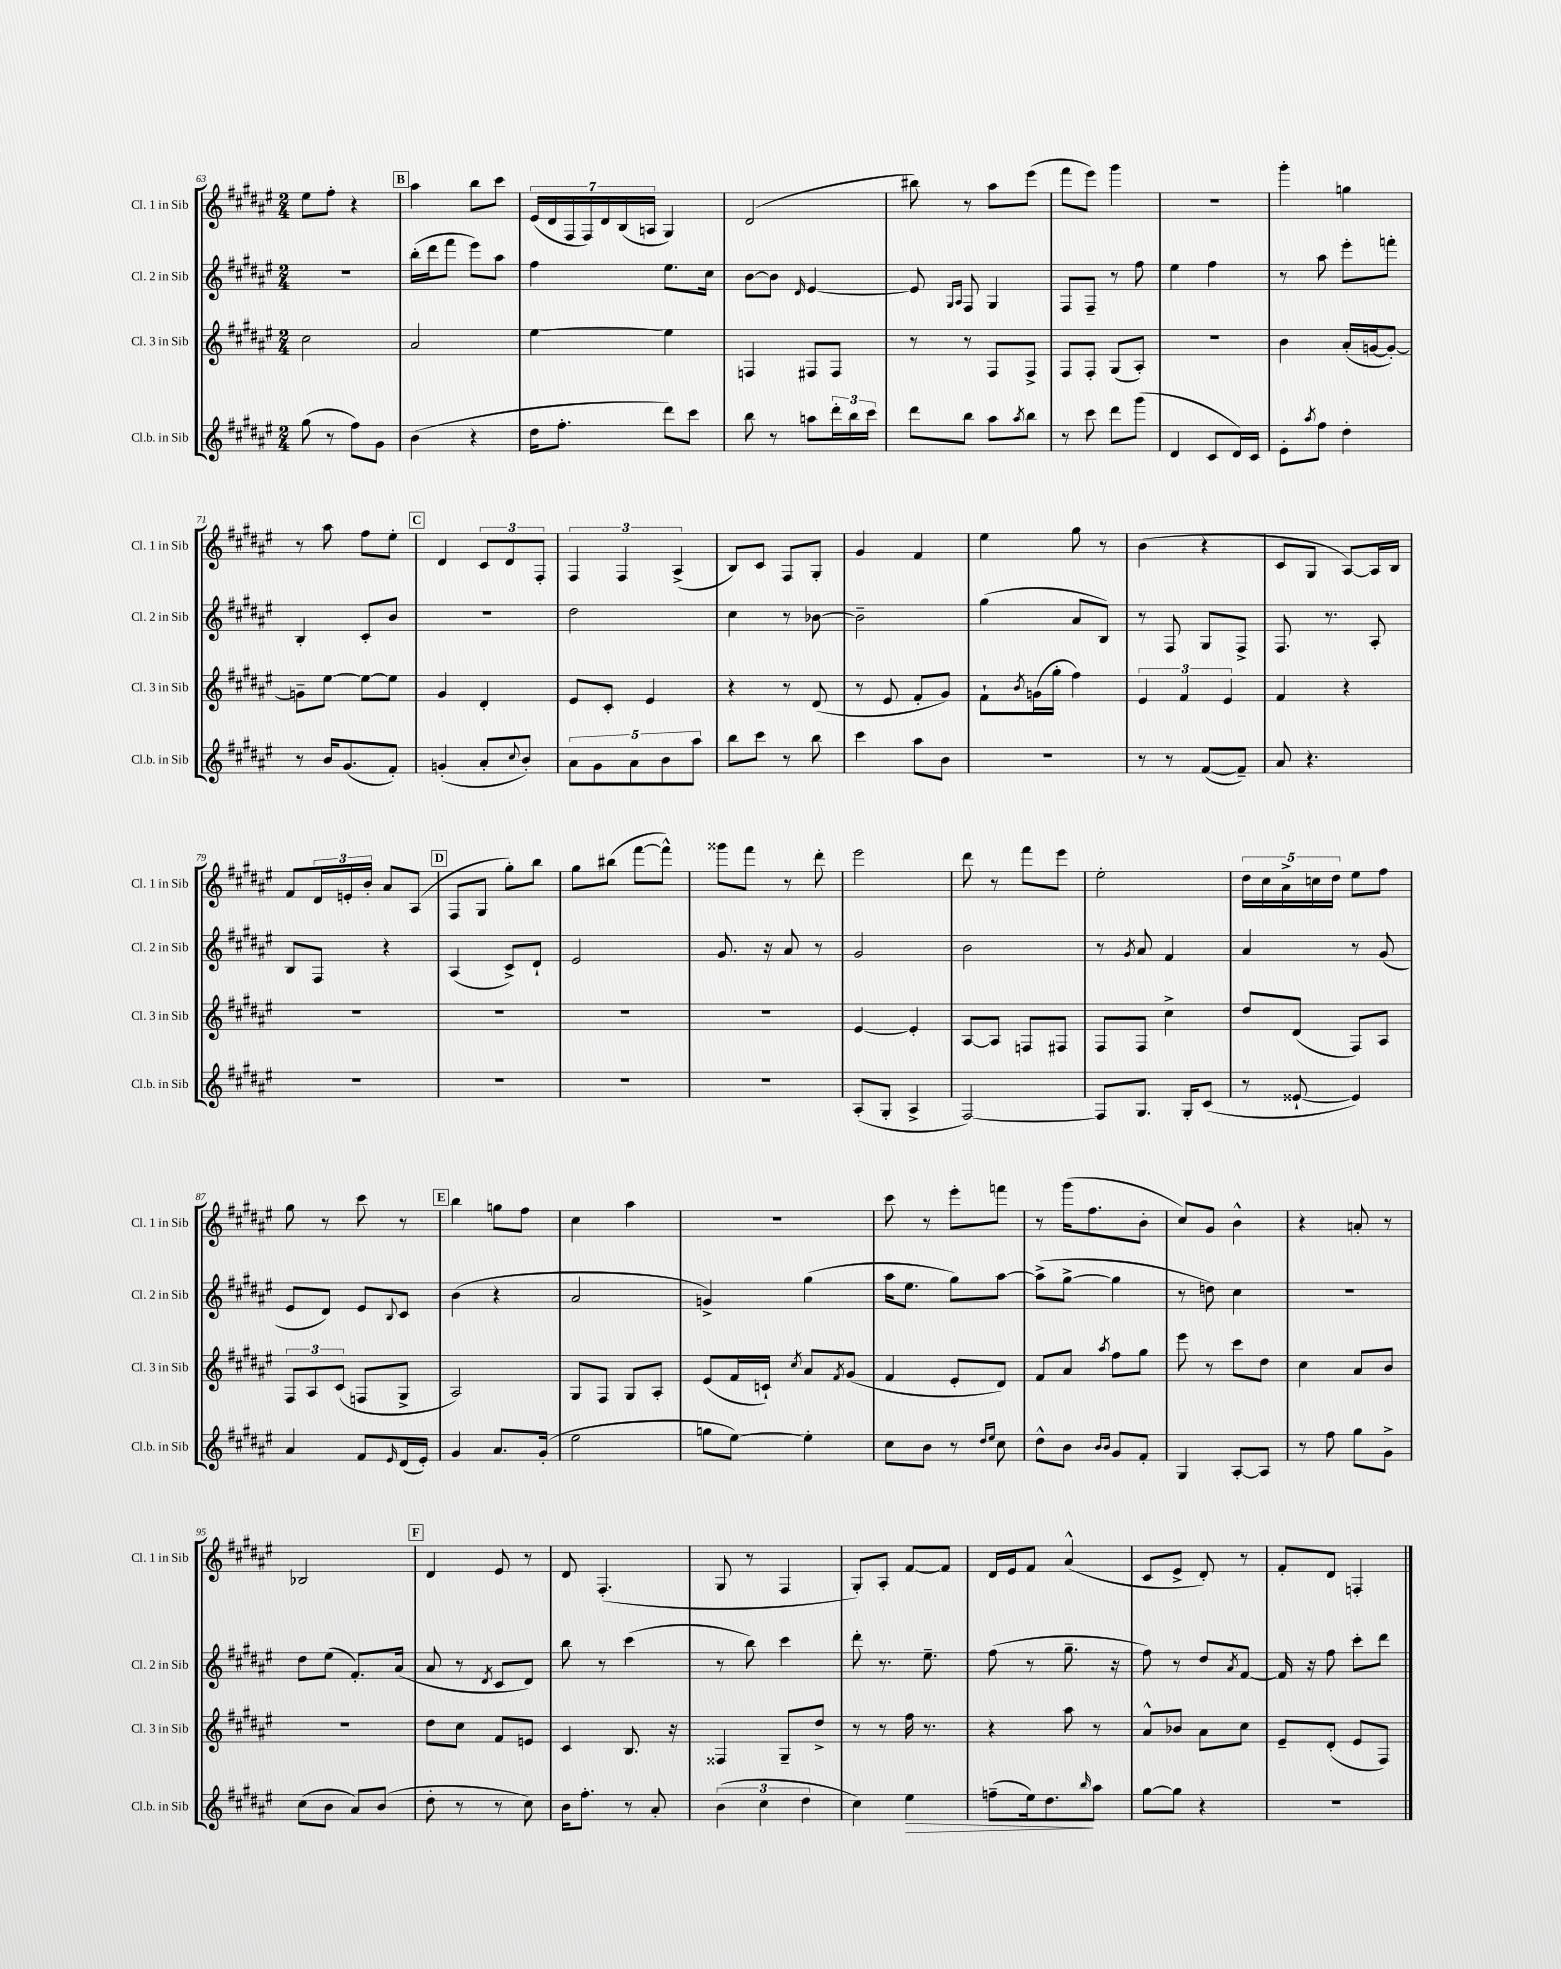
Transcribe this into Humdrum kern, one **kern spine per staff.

**kern	**dynam	**kern	**kern	**kern
*part4	*part4	*part3	*part2	*part1
*staff4	*staff4	*staff3	*staff2	*staff1
*I"Cl.b. in Sib	*	*I"Cl. 3 in Sib	*I"Cl. 2 in Sib	*I"Cl. 1 in Sib
*I'Cl.b. in Sib	*	*I'Cl. 3 in Sib	*I'Cl. 2 in Sib	*I'Cl. 1 in Sib
*clefG2	*	*clefG2	*clefG2	*clefG2
*k[f#c#g#d#a#e#]	*	*k[f#c#g#d#a#e#]	*k[f#c#g#d#a#e#]	*k[f#c#g#d#a#e#]
*M2/4	*	*M2/4	*M2/4	*M2/4
=63	=63	=63	=63	=63
(8gg#\	.	2cc#\	2r	8ee#\L
8r	.	.	.	8ff#'\J
8ff#\L)	.	.	.	4r
8g#\J	.	.	.	.
!!LO:REH:place=s1:t=B
=64	=64	=64	=64	=64
(4b\	.	2a#/	(16bb'\LL	4aa#\
.	.	.	16ddd#\J	.
.	.	.	8fff#\J	.
4r	.	.	8eee#\L)	8bb\L
.	.	.	8aa#\J	8ccc#\J
=65	=65	=65	=65	=65
16dd#\KL	.	[4ee#\	4ff#\	(28e#/LL
.	.	.	.	28d#/
8.ff#'\J	.	.	.	.
.	.	.	.	28F#/
.	.	.	.	28F#/)
.	.	.	.	28d#/
.	.	.	.	(28B/
.	.	.	.	28An/JJ
8ddd#\L)	.	4ee#\]	8.ee#\L	4G#/)
8ccc#\J	.	.	.	.
.	.	.	16cc#\Jk	.
=66	=66	=66	=66	=66
8bb\	.	4Fn/	[8b\L	(2d#/
8r	.	.	8b\J]	.
.	.	.	16qqd#/	.
8aan\L	.	8F#X/L	[4e#/	.
24ddd#'\L	.	8F#/J	.	.
24bb\	.	.	.	.
24ccc#\JJ	.	.	.	.
=67	=67	=67	=67	=67
8ddd#\L	.	8r	8e#/]	8bb#X\)
.	.	.	16qqG#/LL	.
.	.	.	16qqA#/JJ	.
8bb\J	.	8r	8F#/	8r
8aa#\L	.	8F#/L	4G#/	8aa#\L
8qaa#/	.	.	.	.
8bb\J	.	8F#^/J	.	(8eee#\J
=68	=68	=68	=68	=68
8r	.	8F#/L	8F#/L	8fff#\L
8ccc#\	.	8F#'/J	8F#~/J	8eee#\J)
8ddd#\L	.	(8G#/L	8r	4ggg#\
(8ggg#\J	.	8A#'/J)	8ff#\	.
=69	=69	=69	=69	=69
4d#/	.	2r	4ee#\	2r
8c#/L	.	.	4ff#\	.
16d#/L)	.	.	.	.
16c#/JJ	.	.	.	.
=70	=70	=70	=70	=70
8e#'\L	.	4b\	8r	4ggg#'\
8qaa#/	.	.	.	.
8ff#\J	.	.	8aa#\	.
4dd#'\	.	(16a#'/LL	8eee#'\L	4ggn\
.	.	[16gn/J	.	.
.	.	8g'/J_)	8fffn'\J	.
!!LO:LB:g=z
=71	=71	=71	=71	=71
8r	.	8gn~\L]	4B'/	8r
16b/KL	.	[8ee#\J	.	8aa#\
(8.g#/	.	.	.	.
.	.	8ee#\L_	8c#'/L	8ff#\L
8f#'/J)	.	8ee#\J]	8b/J	8ee#'\J
!!LO:REH:place=s1:t=C
=72	=72	=72	=72	=72
(4gn'/	.	4g#/	2r	4d#/
8a#'/L	.	4d#'/	.	12c#/L
.	.	.	.	12d#/
8qqcc#/	.	.	.	.
8b'/J)	.	.	.	.
.	.	.	.	12F#'/J
=73	=73	=73	=73	=73
10a#\L	.	8e#/L	2dd#\	6F#/
10g#\	.	.	.	.
.	.	8c#'/J	.	.
.	.	.	.	6F#/
10a#\	.	.	.	.
.	.	4e#/	.	.
10b\	.	.	.	.
.	.	.	.	(6A#^/
10aa#\J	.	.	.	.
=74	=74	=74	=74	=74
8bb\L	.	4r	4cc#\	8B/L)
8ccc#\J	.	.	.	8c#/J
8r	.	8r	8r	8F#/L
8bb\	.	(8d#/	[8b-X\	8G#'/J
=75	=75	=75	=75	=75
4ccc#\	.	8r	2b-~\]	4g#/
.	.	8e#/	.	.
8aa#\L	.	8f#'/L	.	4f#/
8b\J	.	8g#/J)	.	.
=76	=76	=76	=76	=76
2r	.	8f#`\L	(4gg#\	4ee#\
.	.	8qb/	.	.
.	.	(16gn\L	.	.
.	.	16gg#'\JJ	.	.
.	.	4ff#\)	8a#/L	8gg#\
.	.	.	8B/J)	8r
=77	=77	=77	=77	=77
8r	.	6e#/	8r	(4b\
8r	.	.	8F#/	.
.	.	6f#/	.	.
([8f#/L	.	.	8G#/L	4r
.	.	6e#/	.	.
8f#~/J])	.	.	8F#^/J	.
=78	=78	=78	=78	=78
8a#/	.	4f#/	8.F#/	8c#/L
4.r	.	.	.	8G#/J
.	.	.	8.r	.
.	.	4r	.	[8A#/L)
.	.	.	8A#'/	16A#/L]
.	.	.	.	16B/JJ
!!LO:LB:g=z
=79	=79	=79	=79	=79
2r	.	2r	8B/L	8f#/L
.	.	.	8F#/J	24d#/L
.	.	.	.	24en'/
.	.	.	.	24b'/JJ
.	.	.	4r	8a#/L
.	.	.	.	(8A#/J
!!LO:REH:place=s1:t=D
=80	=80	=80	=80	=80
2r	.	2r	(4A#/	8F#/L
.	.	.	.	8G#/J
.	.	.	8c#^/L)	8gg#'\L)
.	.	.	8d#`/J	8bb\J
=81	=81	=81	=81	=81
2r	.	2r	2e#/	8gg#\L
.	.	.	.	(8bb#X\J
.	.	.	.	[8fff#\L
.	.	.	.	8fff#^^\J])
=82	=82	=82	=82	=82
2r	.	2r	8.g#/	8ggg##X\L
.	.	.	.	8fff#\J
.	.	.	16r	.
.	.	.	8a#/	8r
.	.	.	8r	8ddd#'\
=83	=83	=83	=83	=83
(8A#'/L	.	[4e#/	2g#/	2eee#\
8G#'/J	.	.	.	.
4A#^/	.	4e#'/]	.	.
=84	=84	=84	=84	=84
[2F#/)	.	[8A#/L	2b\	8ddd#\
.	.	8A#/J]	.	8r
.	.	8Fn/L	.	8fff#\L
.	.	8F#X/J	.	8eee#\J
=85	=85	=85	=85	=85
8F#/L]	.	8F#/L	8r	2ee#'\
.	.	.	8qg#/	.
8.G#/J	.	8F#/J	8a#/	.
.	.	4cc#^\	4f#/	.
16G#'/KL	.	.	.	.
(8c#/J	.	.	.	.
=86	=86	=86	=86	=86
8r	.	8dd#/L	4a#/	20dd#\LL
.	.	.	.	20cc#\
.	.	.	.	20a#^\
[8e##X`/	.	(8d#/J	.	.
.	.	.	.	20ccn\
.	.	.	.	20dd#\JJ
4e##/])	.	8F#/L)	8r	8ee#\L
.	.	8A#/J	(8g#/	8ff#\J
!!LO:LB:g=z
=87	=87	=87	=87	=87
4a#/	.	12F#/L	8e#/L	8gg#\
.	.	12A#/	.	.
.	.	.	8d#/J)	8r
.	.	(12c#/J	.	.
8f#/L	.	8Fn/L	8e#/L	8ccc#\
16qqe#/	.	.	8qqB/	.
(16d#/L	.	8G#^/J	8c#/J	8r
16e#'/JJ)	.	.	.	.
!!LO:REH:place=s1:t=E
=88	=88	=88	=88	=88
4g#/	.	2A#/)	(4b\	4bb\
8.a#/L	.	.	4r	8ggn\L
.	.	.	.	8ff#\J
(16g#'/Jk	.	.	.	.
=89	=89	=89	=89	=89
2ee#\	.	8G#/L	2a#/	4cc#\
.	.	8F#/J	.	.
.	.	8G#/L	.	4aa#\
.	.	8A#'/J	.	.
=90	=90	=90	=90	=90
8ggn\L	.	(8e#/L	4gn^/)	2r
[8ee#\J)	.	16f#/L	.	.
.	.	16cn`/JJ)	.	.
.	.	8qcc#/	.	.
4ee#'\]	.	8a#/L	(4gg#\	.
.	.	8qf#/	.	.
.	.	(8g#/J	.	.
=91	=91	=91	=91	=91
8cc#\L	.	4f#/	16aa#\KL	8ccc#\
.	.	.	8.ee#\J	.
8b\J	.	.	.	8r
8r	.	8e#'/L	8gg#\L)	8eee#'\L
16qqdd#/LL	.	.	.	.
16qqee#/JJ	.	.	.	.
8cc#\	.	8d#/J)	[8aa#\J	8fffn\J
=92	=92	=92	=92	=92
8dd#^^\L	.	8f#/L	(8aa#^\L]	8r
8b\J	.	8a#/J	[8gg#^\J	(16ggg#\KL
.	.	.	.	8.ff#\
16qqb/LL	.	.	.	.
16qqb/JJ	.	8qaa#/	.	.
8g#/L	.	8ff#\L	4gg#\]	.
8f#'/J	.	8gg#\J	.	8b'\J
=93	=93	=93	=93	=93
4G#/	.	8eee#\	8r	8cc#/L)
.	.	8r	8ddn\)	8g#/J
[8A#'/L	.	8ccc#\L	4cc#\	4b^^\
8A#/J]	.	8dd#\J	.	.
=94	=94	=94	=94	=94
8r	.	4cc#\	2r	4r
8ff#\	.	.	.	.
8gg#\L	.	8a#/L	.	8an'/
8g#^\J	.	8b/J	.	8r
!!LO:LB:g=z
=95	=95	=95	=95	=95
(8cc#\L	.	2r	8dd#\L	2B-X/
8b\J	.	.	(8ee#\J	.
8a#/L)	.	.	8.f#'/L)	.
(8b/J	.	.	.	.
.	.	.	(16a#/Jk	.
!!LO:REH:place=s1:t=F
=96	=96	=96	=96	=96
8dd#'\	.	8dd#\L	8a#/	4d#/
8r	.	8cc#\J	8r	.
.	.	.	8qd#/	.
8r	.	8f#/L	8c#/L	8e#/
8cc#\)	.	8en/J	8d#/J)	8r
=97	=97	=97	=97	=97
16b\KL	.	4c#/	8bb\	8d#/
8.ff#'\J	.	.	.	.
.	.	.	8r	(4.F#'/
8r	.	8.B/	(4ccc#\	.
8a#'/	.	.	.	.
.	.	16r	.	.
=98	=98	=98	=98	=98
(6b\	.	4F##X/	8r	8G#/
.	.	.	8bb\)	8r
6cc#\	.	.	.	.
.	.	8G#~/L	4ccc#\	4F#/
6dd#\	.	.	.	.
.	.	8dd#^/J	.	.
=99	=99	=99	=99	=99
4cc#\)	.	8r	8ddd#'\	8G#'/L)
.	.	8r	8.r	8A#'/J
!	!LO:HP:b	!	!	!
4ee#\	>	16ff#\	.	[8f#/L
.	.	8.r	8.ee#~\	.
.	.	.	.	8f#/J]
=100	=100	=100	=100	=100
(8ffn~\L	.	4r	(8ff#\	16d#/LL
.	.	.	.	16e#/J
16ee#\k)	.	.	8r	8f#/J
8.dd#\	.	.	.	.
.	.	8aa#\	8.gg#~\	(4a#^^/
16qqbb/	.	.	.	.
8aa#\J	]	8r	.	.
.	.	.	16r	.
=101	=101	=101	=101	=101
[8gg#\L	.	8a#^^/L	8ff#\)	8c#/L
8gg#\J]	.	8b-X/J	8r	8e#^/J
4r	.	8a#\L	8dd#/L	8d#'/)
.	.	.	8qa#/	.
.	.	8cc#\J	[8f#/J	8r
=102	=102	=102	=102	=102
2r	.	8e#~/L	16f#/]	8f#'/L
.	.	.	16r	.
.	.	(8d#'/J	8ff#\	8d#/J
.	.	8e#/L	8ccc#'\L	4Fn'/
.	.	8F#/J)	8ddd#\J	.
==	==	==	==	==
*-	*-	*-	*-	*-
